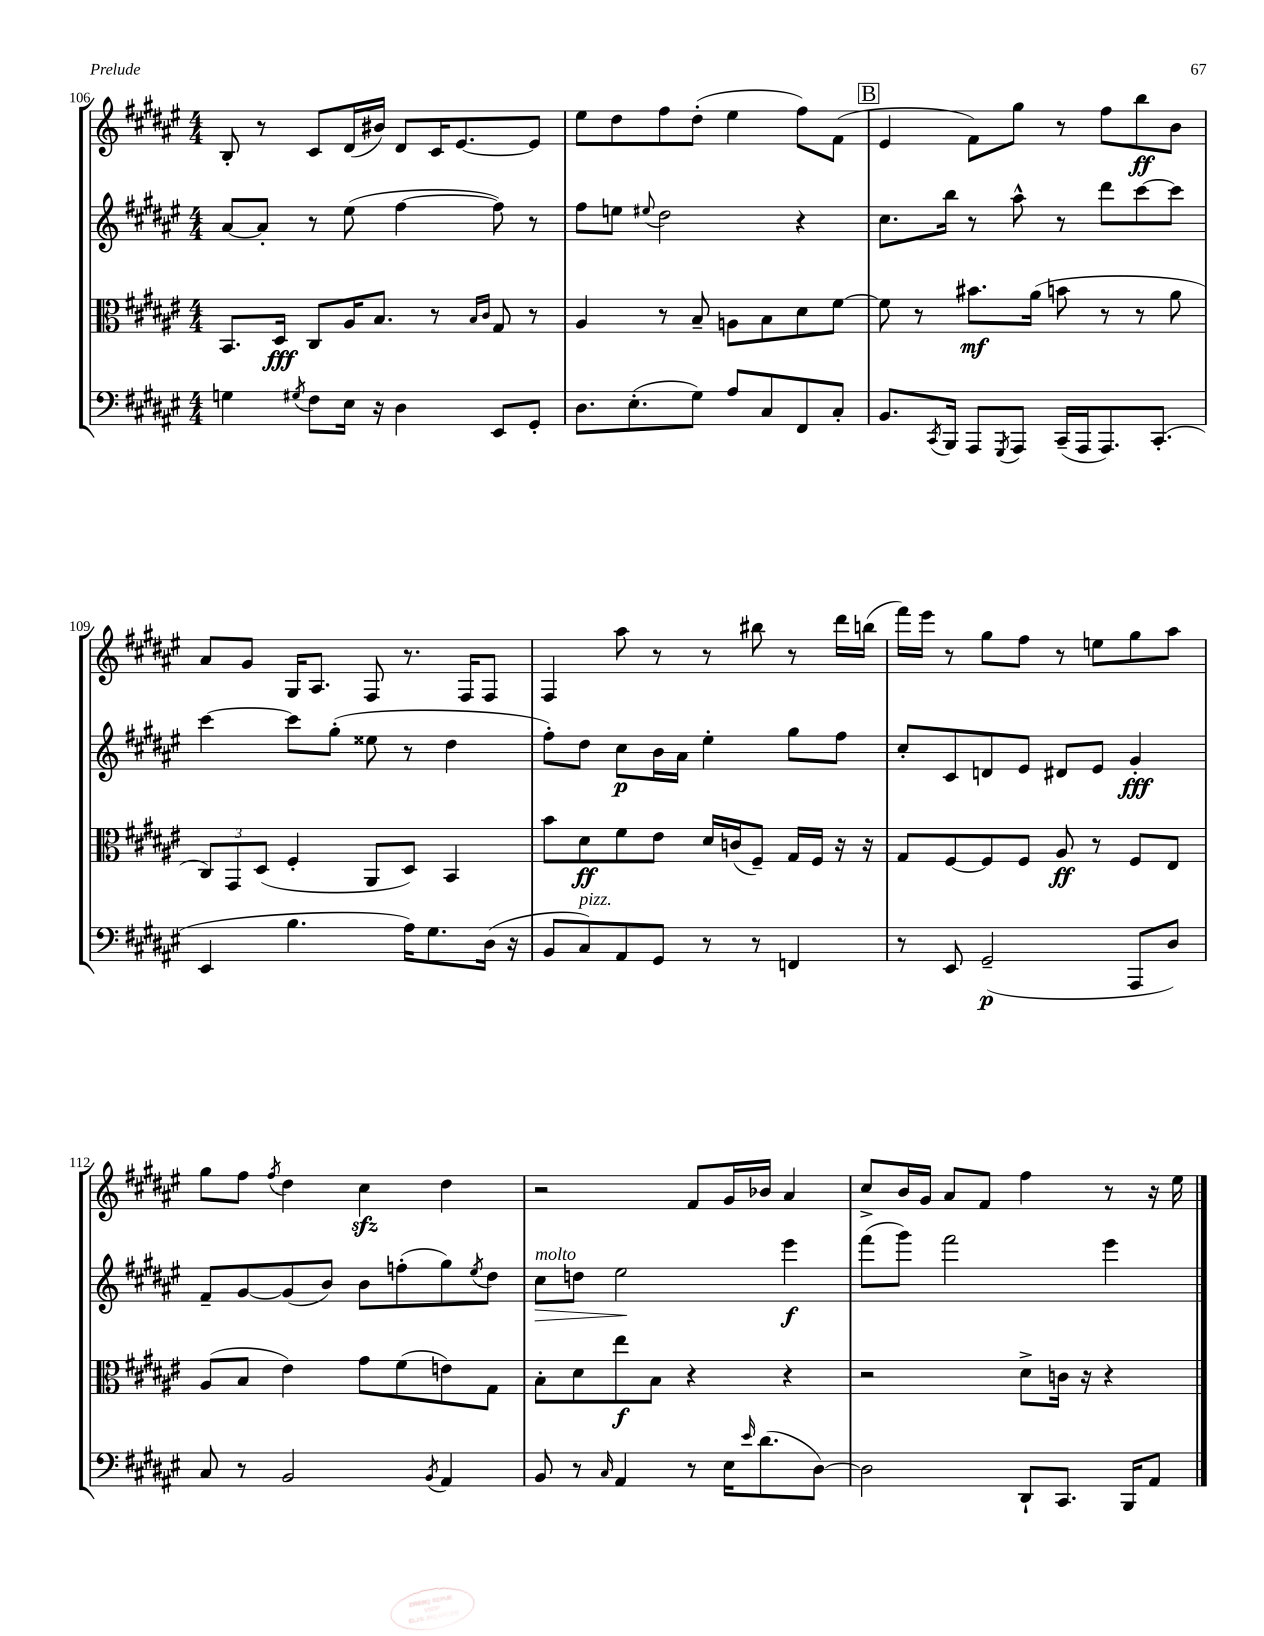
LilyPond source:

<<
\new StaffGroup <<
\new Staff = "s0" {
    \clef treble \key fis \major \numericTimeSignature \time 4/4
    b8-. r8 cis'8 dis'16( bis'16) dis'8 cis'16 eis'8.~ eis'8 |
    eis''8 dis''8 fis''8 dis''8-.( eis''4 fis''8) fis'8( |
    \mark \markup { \box "B" } eis'4 fis'8) gis''8 r8 fis''8 b''8\ff b'8 |
    ais'8 gis'8 gis16 ais8. fis8 r8. fis16 fis8 |
    fis4 ais''8 r8 r8 bis''8 r8 dis'''16 b''16( |
    fis'''16) eis'''16 r8 gis''8 fis''8 r8 e''8 gis''8 ais''8 |
    gis''8 fis''8 \acciaccatura { fis''8 } dis''4 cis''4\sfz dis''4 |
    r2 fis'8 gis'16 bes'16 ais'4 |
    cis''8-> b'16 gis'16 ais'8 fis'8 fis''4 r8 r16 eis''16 \bar "|." |
}
\new Staff = "s1" {
    \clef treble \key fis \major \numericTimeSignature \time 4/4
    ais'8~ ais'8-. r8 eis''8( fis''4~ fis''8) r8 |
    fis''8 e''8 \appoggiatura { eis''8 } dis''2 r4 |
    \mark \markup { \box "B" } cis''8. b''16 r8 ais''8-^ r8 dis'''8 cis'''8~ cis'''8 |
    cis'''4~ cis'''8 gis''8-.( eisis''8 r8 dis''4 |
    fis''8-.) dis''8 cis''8\p b'16 ais'16 eis''4-. gis''8 fis''8 |
    cis''8-. cis'8 d'8 eis'8 dis'8 eis'8 gis'4-.\fff |
    fis'8-- gis'8~ gis'8( b'8) b'8 f''8-.( gis''8) \acciaccatura { eis''8 } dis''8 |
    cis''8\>^\markup { \italic "molto" } d''8 eis''2\! eis'''4\f |
    fis'''8( gis'''8) fis'''2 eis'''4 \bar "|." |
}
\new Staff = "s2" {
    \clef alto \key fis \major \numericTimeSignature \time 4/4
    b,8. dis16\fff cis8 ais16 b8. r8 \grace { b16 cis'16 } gis8 r8 |
    ais4 r8 b8-- a8 b8 dis'8 fis'8~ |
    \mark \markup { \box "B" } fis'8 r8 bis'8.\mf ais'16( b'8 r8 r8 ais'8 |
    \tuplet 3/2 { cis8) gis,8 dis8( } fis4-. ais,8 dis8) b,4 |
    b'8 dis'8\ff fis'8 eis'8 dis'16 c'16( fis8--) gis16 fis16 r16 r16 |
    gis8 fis8~ fis8 fis8 ais8\ff r8 fis8 eis8 |
    ais8( b8 eis'4) gis'8 fis'8( e'8) gis8 |
    b8-. dis'8 eis''8\f b8 r4 r4 |
    r2 dis'8-> c'16 r16 r4 \bar "|." |
}
\new Staff = "s3" {
    \clef bass \key fis \major \numericTimeSignature \time 4/4
    g4 \acciaccatura { gis8 } fis8 eis16 r16 dis4 eis,8 gis,8-. |
    dis8. eis8.-.( gis8) ais8 cis8 fis,8 cis8-. |
    \mark \markup { \box "B" } b,8. \acciaccatura { cis,8 } b,,16 ais,,8 \acciaccatura { gis,,8 } ais,,8 cis,16--( ais,,16 ais,,8.) cis,8.-.( |
    eis,4 b4. ais16) gis8. dis16( r16 |
    b,8 cis8^\markup { \italic "pizz." }) ais,8 gis,8 r8 r8 f,4 |
    r8 eis,8 gis,2--\p( ais,,8 dis8) |
    cis8 r8 b,2 \acciaccatura { b,8 } ais,4 |
    b,8 r8 \grace { cis16 } ais,4 r8 eis16 \grace { eis'16 } dis'8.( dis8~) |
    dis2 dis,8-! cis,8. b,,16 ais,8 \bar "|." |
}
>>
>>
\layout { \context { \Score currentBarNumber = #106 } }
